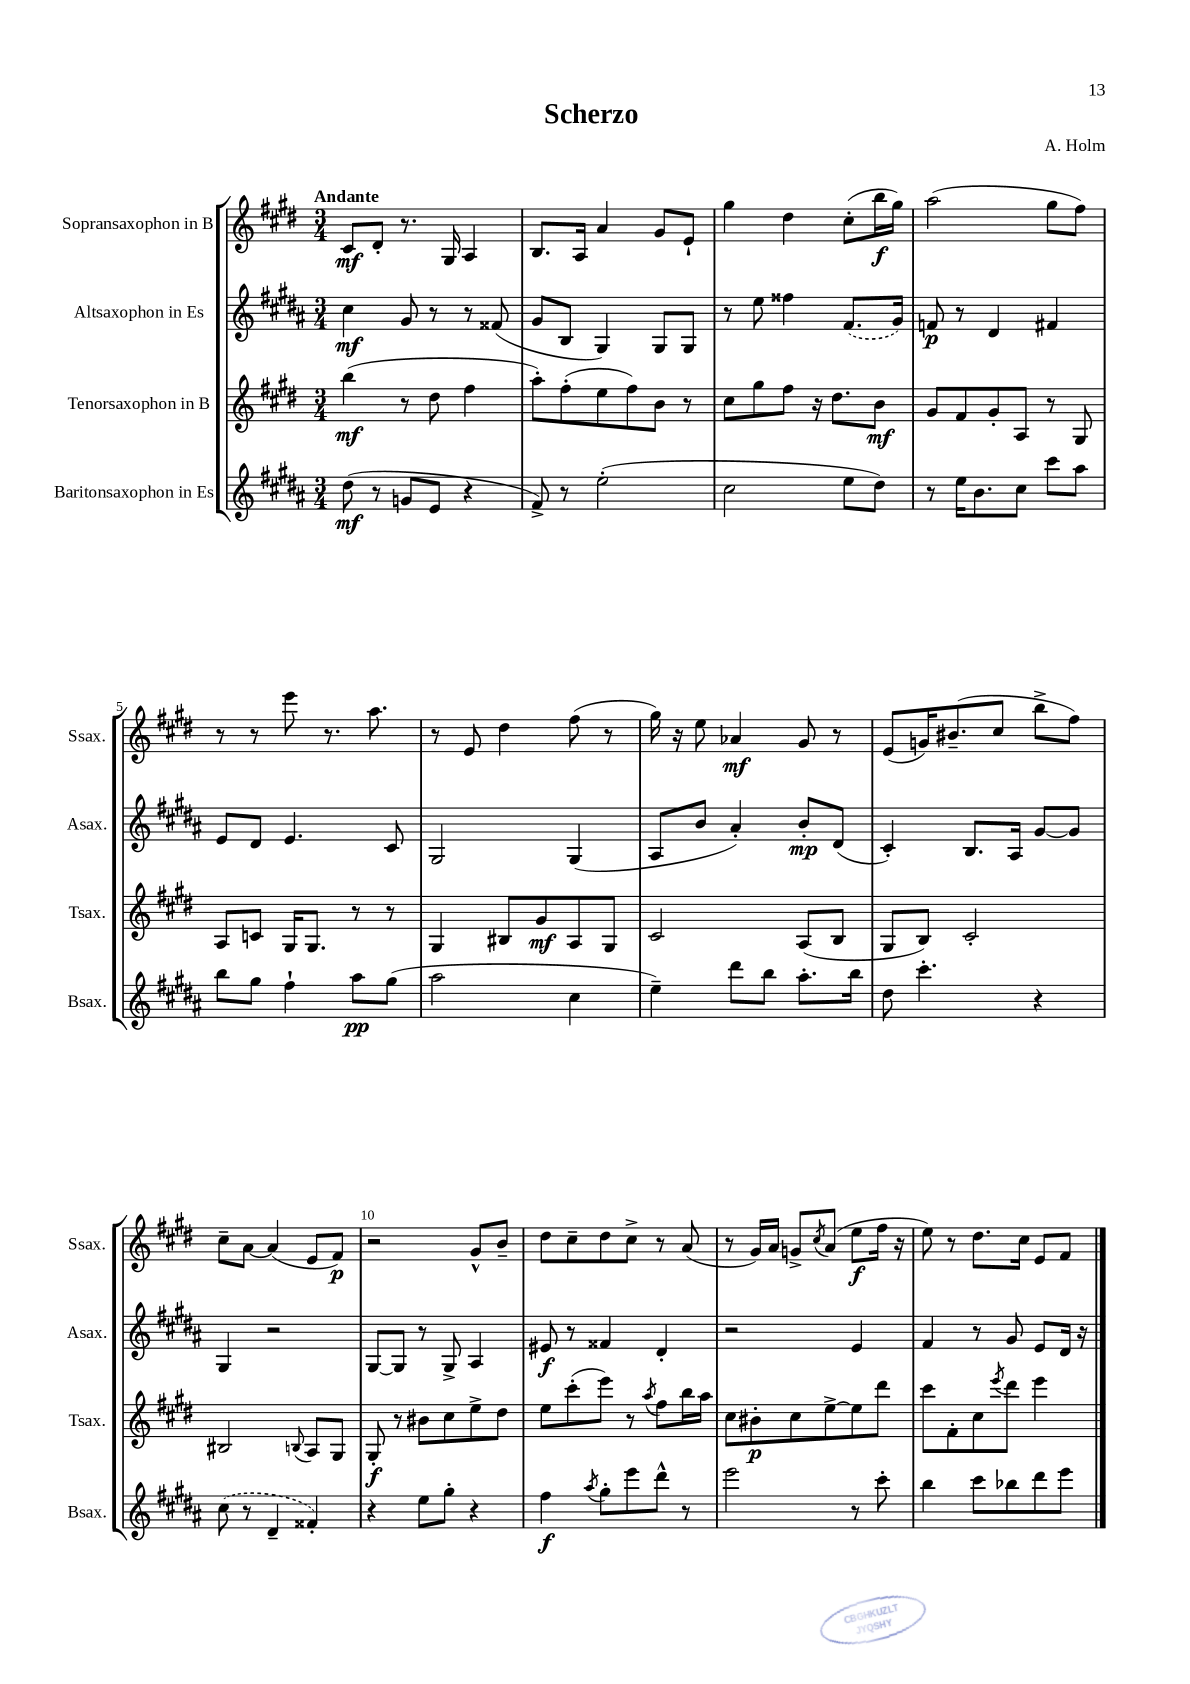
\header { title = "Scherzo" composer = "A. Holm" }
<<
\new StaffGroup <<
\new Staff = "s0" \with { instrumentName = "Sopransaxophon in B" shortInstrumentName = "Ssax." } {
    \clef treble \key e \major \numericTimeSignature \time 3/4 \tempo "Andante"
    cis'8\mf dis'8-. r8. gis16 a4 |
    b8. a16 a'4 gis'8 e'8-! |
    gis''4 dis''4 cis''8-.( b''16\f gis''16) |
    a''2( gis''8 fis''8) |
    r8 r8 e'''8 r8. a''8. |
    r8 e'8 dis''4 fis''8( r8 |
    gis''16) r16 e''8 aes'4\mf gis'8 r8 |
    e'8( g'16) bis'8.--( cis''8 b''8-> fis''8) |
    cis''8-- a'8~ a'4( e'8 fis'8\p) |
    r2 gis'8-^ b'8-- |
    dis''8 cis''8-- dis''8 cis''8-> r8 a'8( |
    r8 gis'16) a'16 g'8-> \acciaccatura { cis''8 } a'8( e''8\f fis''16 r16 |
    e''8) r8 dis''8. cis''16 e'8 fis'8 \bar "|." |
}
\new Staff = "s1" \with { instrumentName = "Altsaxophon in Es" shortInstrumentName = "Asax." } {
    \clef treble \key b \major \numericTimeSignature \time 3/4
    cis''4\mf gis'8 r8 r8 fisis'8( |
    gis'8 b8 gis4) gis8 gis8 |
    r8 e''8 fisis''4 \once \slurDashed fis'8.( gis'16) |
    f'8\p r8 dis'4 fis'4 |
    e'8 dis'8 e'4. cis'8 |
    gis2 gis4( |
    ais8 b'8 ais'4-.) b'8-.\mp dis'8( |
    cis'4-.) b8. ais16 gis'8~ gis'8 |
    gis4 r2 |
    gis8~ gis8 r8 gis8-> ais4 |
    eis'8\f r8 fisis'4 dis'4-. |
    r2 e'4 |
    fis'4 r8 gis'8 e'8 dis'16 r16 \bar "|." |
}
\new Staff = "s2" \with { instrumentName = "Tenorsaxophon in B" shortInstrumentName = "Tsax." } {
    \clef treble \key e \major \numericTimeSignature \time 3/4
    b''4\mf( r8 dis''8 fis''4 |
    a''8-.) fis''8-.( e''8 fis''8) b'8 r8 |
    cis''8 gis''8 fis''8 r16 dis''8. b'8\mf |
    gis'8 fis'8 gis'8-. a8 r8 gis8 |
    a8 c'8 gis16 gis8. r8 r8 |
    gis4 bis8 gis'8\mf a8 gis8 |
    cis'2 a8( b8 |
    gis8 b8) cis'2-. |
    bis2 \appoggiatura { b8 } a8 gis8 |
    gis8-.\f r8 bis'8 cis''8 e''8-> dis''8 |
    e''8 cis'''8-.( e'''8) r8 \acciaccatura { a''8 } fis''8 b''16 a''16 |
    cis''8 bis'8-.\p cis''8 e''8~-> e''8 dis'''8 |
    cis'''8 fis'8-. cis''8 \acciaccatura { e'''8 } dis'''8 e'''4 \bar "|." |
}
\new Staff = "s3" \with { instrumentName = "Baritonsaxophon in Es" shortInstrumentName = "Bsax." } {
    \clef treble \key b \major \numericTimeSignature \time 3/4
    dis''8\mf( r8 g'8 e'8 r4 |
    fis'8->) r8 e''2-.( |
    cis''2 e''8 dis''8) |
    r8 e''16 b'8. cis''8 cis'''8 ais''8 |
    b''8 gis''8 fis''4-! ais''8\pp gis''8( |
    ais''2 cis''4 |
    e''4--) dis'''8 b''8 ais''8.-. b''16 |
    dis''8 cis'''4.-. r4 |
    \once \slurDashed cis''8( r8 dis'4-- fisis'4-.) |
    r4 e''8 gis''8-. r4 |
    fis''4\f \acciaccatura { ais''8 } gis''8-. e'''8 dis'''8-^ r8 |
    e'''2 r8 cis'''8-. |
    b''4 cis'''8 bes''8 dis'''8 e'''8 \bar "|." |
}
>>
>>
\layout { \context { \Score \override BarNumber.break-visibility = ##(#f #t #t) barNumberVisibility = #(every-nth-bar-number-visible 5) } }
